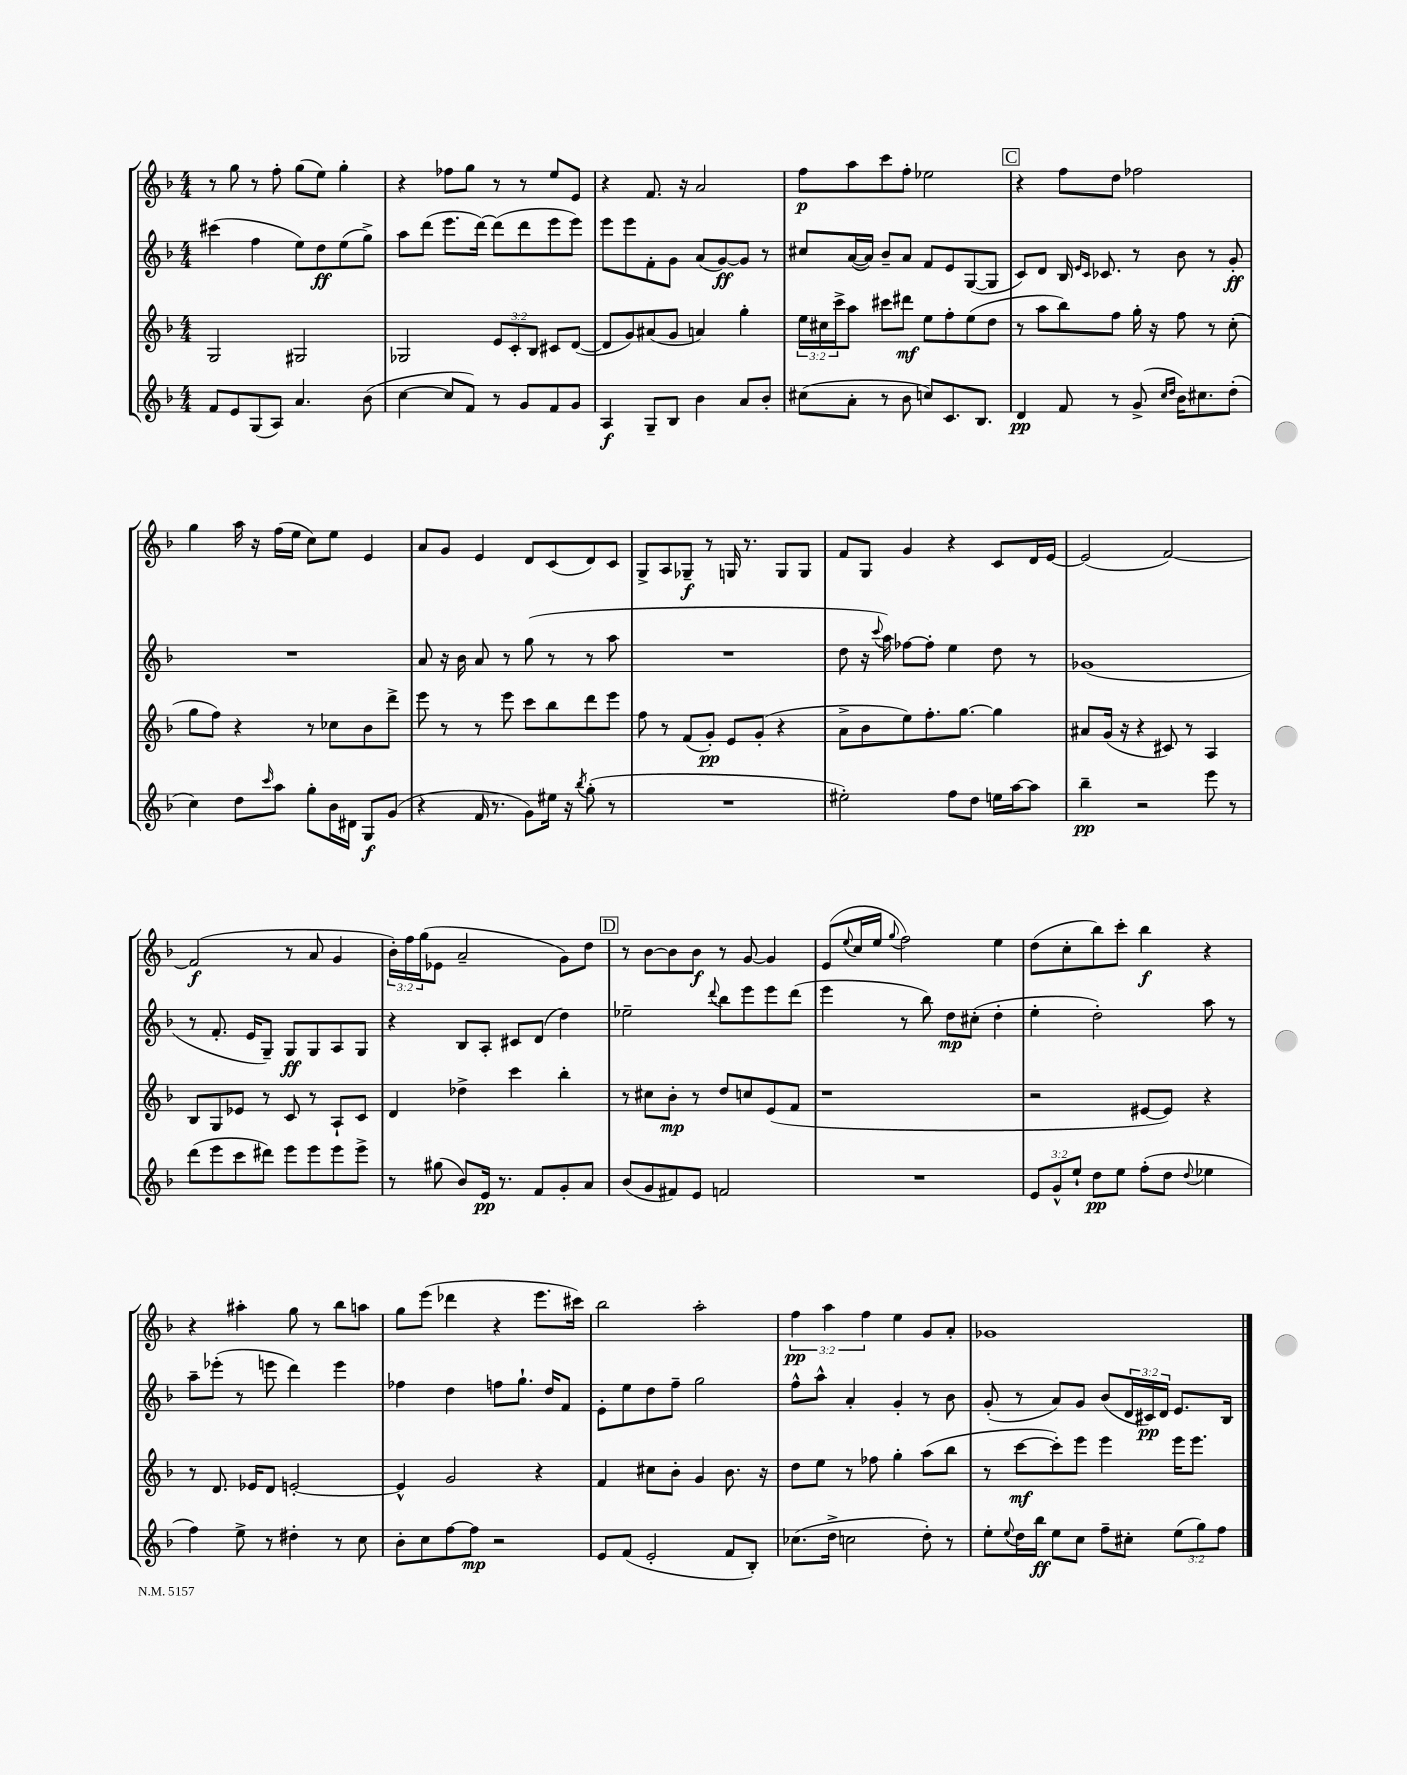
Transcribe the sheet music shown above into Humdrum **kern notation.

**kern	**dynam	**kern	**dynam	**kern	**dynam	**kern	**dynam
*part4	*part4	*part3	*part3	*part2	*part2	*part1	*part1
*staff4	*staff4	*staff3	*staff3	*staff2	*staff2	*staff1	*staff1
*clefG2	*	*clefG2	*	*clefG2	*	*clefG2	*
*k[b-]	*	*k[b-]	*	*k[b-]	*	*k[b-]	*
*M4/4	*	*M4/4	*	*M4/4	*	*M4/4	*
=138	=138	=138	=138	=138	=138	=138	=138
8f/L	.	2G/	.	(4ccc#X\	.	8r	.
8e/	.	.	.	.	.	8gg\	.
(8G/	.	.	.	4ff\	.	8r	.
8A/J)	.	.	.	.	.	8ff'\	.
4.a/	.	2G#X/	.	8ee\L)	.	(8gg\L	.
.	.	.	.	8dd\	ff	8ee\J)	.
.	.	.	.	(8ee\	.	4gg'\	.
(8b-\	.	.	.	8gg^\J)	.	.	.
=139	=139	=139	=139	=139	=139	=139	=139
[4cc\	.	2G-X/	.	8aa\L	.	4r	.
.	.	.	.	(8ddd\J	.	.	.
8cc/L]	.	.	.	8.eee\L	.	8ff-X\L	.
8f/J)	.	.	.	.	.	8gg\J	.
.	.	.	.	[16ddd\Jk)	.	.	.
8r	.	12e/L	.	(8ddd\L]	.	8r	.
.	.	12c'/	.	.	.	.	.
8g/L	.	.	.	8ddd\	.	8r	.
.	.	12B-/J	.	.	.	.	.
8f/	.	8c#X/L	.	8eee\	.	8ee/L	.
8g/J	.	([8d/J	.	8eee\J)	.	8e/J	.
=140	=140	=140	=140	=140	=140	=140	=140
4A/	f	8d/L]	.	8eee\L	.	4r	.
.	.	8g/)	.	8eee\	.	.	.
8G~/L	.	(8a#X/	.	8f'\	.	8.f/	.
8B-/J	.	8g/J	.	8g\J	.	.	.
.	.	.	.	.	.	16r	.
4b-\	.	4an/)	.	(8a/L	.	2a/	.
.	.	.	.	[8g/)	ff	.	.
8a/L	.	4gg'\	.	8g/J]	.	.	.
8b-'/J	.	.	.	8r	.	.	.
=141	=141	=141	=141	=141	=141	=141	=141
(8cc#X\L	.	24ee\LL	.	8cc#X/L	.	8ff\L	p
.	.	24cc#X\	.	.	.	.	.
.	.	24ccc^\J	.	.	.	.	.
8a'\J	.	8aa\J	.	([16a/L	.	8aa\	.
.	.	.	.	16a/JJ])	.	.	.
8r	.	8ccc#X\L	.	8b-~/L	.	8ccc\	.
8b-\	.	8ddd#X\J	mf	8a/J	.	8ff'\J	.
8ccn/L)	.	8ee\L	.	8f/L	.	2ee-X\	.
8.c/	.	8ff'\	.	8e/	.	.	.
.	.	(8ee\	.	([8G/	.	.	.
8.B-/J	.	.	.	.	.	.	.
.	.	8dd\J	.	8G/J]	.	.	.
!!LO:REH:place=s1:t=C
=142	=142	=142	=142	=142	=142	=142	=142
4d/	pp	8r	.	8c/L)	.	4r	.
.	.	8aa\L	.	8d/J	.	.	.
8f/	.	8bb-\)	.	16B-/	.	8ff\L	.
.	.	.	.	16qqe/LL	.	.	.
.	.	.	.	16qqc/JJ	.	.	.
.	.	.	.	8.c-X/	.	.	.
8r	.	8ff\J	.	.	.	8dd\J	.
(8g^/	.	16gg'\	.	8r	.	2ff-X\	.
.	.	16r	.	.	.	.	.
16qqcc/LL	.	.	.	.	.	.	.
16qqdd/JJ	.	.	.	.	.	.	.
16b-\KL)	.	8ff\	.	8b-\	.	.	.
8.cc#X\	.	.	.	.	.	.	.
.	.	8r	.	8r	.	.	.
(8dd'\J	.	(8cc'\	.	8g'/	ff	.	.
!!LO:LB:g=z
=143	=143	=143	=143	=143	=143	=143	=143
4cc\)	.	8gg\L	.	1r	.	4gg\	.
.	.	8ff\J)	.	.	.	.	.
8dd\L	.	4r	.	.	.	16aa\	.
.	.	.	.	.	.	16r	.
16qqccc/	.	.	.	.	.	.	.
8aa\J	.	.	.	.	.	(16ff\LL	.
.	.	.	.	.	.	16ee\JJ	.
8gg'\L	.	8r	.	.	.	8cc\L)	.
16b-\L	.	8cc-X\L	.	.	.	8ee\J	.
16d#X\JJ	.	.	.	.	.	.	.
8G/L	f	8b-\	.	.	.	4e/	.
(8g/J	.	8ddd^\J	.	.	.	.	.
=144	=144	=144	=144	=144	=144	=144	=144
4r	.	8eee\	.	8a/	.	8a/L	.
.	.	8r	.	16r	.	8g/J	.
.	.	.	.	16b-\	.	.	.
16f/	.	8r	.	8a/	.	4e/	.
8.r	.	.	.	.	.	.	.
.	.	8eee\	.	8r	.	.	.
8g\L)	.	8ccc\L	.	(8gg\	.	8d/L	.
16ee#X\Jk	.	8bb-\	.	8r	.	(8c/	.
16r	.	.	.	.	.	.	.
8qbb-/	.	.	.	.	.	.	.
(8gg'\	.	8ddd\	.	8r	.	8d/)	.
8r	.	8eee\J	.	8aa\	.	8c/J	.
=145	=145	=145	=145	=145	=145	=145	=145
1r	.	8ff\	.	1r	.	8G^/L	.
.	.	8r	.	.	.	8A/	.
.	.	(8f/L	.	.	.	8G-X~/J	f
.	.	8g'/J)	pp	.	.	8r	.
.	.	8e/L	.	.	.	16Gn/	.
.	.	.	.	.	.	8.r	.
.	.	(8g'/J	.	.	.	.	.
.	.	4r	.	.	.	8G/L	.
.	.	.	.	.	.	8G/J	.
=146	=146	=146	=146	=146	=146	=146	=146
2ee#X'\)	.	8a^\L	.	8dd\	.	8f/L	.
.	.	8b-\	.	16r	.	8G/J	.
.	.	.	.	8qqccc/	.	.	.
.	.	.	.	16aa\)	.	.	.
.	.	8ee\)	.	[8ff-X\L	.	4g/	.
.	.	8.ff'\	.	8ff-'\J]	.	.	.
8ff\L	.	.	.	4ee\	.	4r	.
.	.	[8.gg\J	.	.	.	.	.
8dd\J	.	.	.	.	.	.	.
16een\LL	.	4gg\]	.	8dd\	.	8c/L	.
[16aa\J	.	.	.	.	.	.	.
8aa\J]	.	.	.	8r	.	16d/L	.
.	.	.	.	.	.	[16e/JJ	.
=147	=147	=147	=147	=147	=147	=147	=147
4bb-~\	pp	8a#X/L	.	(1g-X	.	(2e/]	.
.	.	(16g/Jk	.	.	.	.	.
.	.	16r	.	.	.	.	.
2r	.	4r	.	.	.	.	.
.	.	8c#X/)	.	.	.	[2f/)	.
.	.	8r	.	.	.	.	.
8eee\	.	4A/	.	.	.	.	.
8r	.	.	.	.	.	.	.
!!LO:LB:g=z
=148	=148	=148	=148	=148	=148	=148	=148
(8ddd\L	.	8B-/L	.	8r	.	(2f/]	f
8eee\	.	8G/	.	8.f'/	.	.	.
8ccc\	.	8e-X/J	.	.	.	.	.
.	.	.	.	16e/KL	.	.	.
8ddd#X\J)	.	8r	.	8G~/J)	.	.	.
8eee\L	.	8c/	.	8G/L	ff	8r	.
8eee\	.	8r	.	8G/	.	8a/	.
8eee\	.	8A`/L	.	8A/	.	4g/	.
8eee^\J	.	8c/J	.	8G/J	.	.	.
=149	=149	=149	=149	=149	=149	=149	=149
8r	.	4d/	.	4r	.	24b-'\LL)	.
.	.	.	.	.	.	24ff\	.
.	.	.	.	.	.	(24gg\J	.
(8gg#X\	.	.	.	.	.	8e-X\J	.
8b-/L)	.	4dd-X^\	.	8B-/L	.	2a~/	.
16e/Jk	pp	.	.	8A'/J	.	.	.
8.r	.	.	.	.	.	.	.
.	.	4ccc\	.	8c#X/L	.	.	.
8f/L	.	.	.	(8d/J	.	.	.
8g'/	.	4bb-'\	.	4dd\)	.	8g\L)	.
8a/J	.	.	.	.	.	8dd\J	.
!!LO:REH:place=s1:t=D
=150	=150	=150	=150	=150	=150	=150	=150
(8b-/L	.	8r	.	2ee-X~\	.	8r	.
8g/	.	8cc#X\L	.	.	.	[8b-\L	.
8f#X/)	.	8b-'\J	mp	.	.	8b-\]	.
8e/J	.	8r	.	.	.	8b-\J	f
.	.	.	.	8qqddd/	.	.	.
2fn/	.	8dd/L	.	8bb-\L	.	8r	.
.	.	8ccn/	.	8eee\	.	[8g/	.
.	.	(8e/	.	8eee\	.	4g/]	.
.	.	8f/J	.	(8ddd\J	.	.	.
=151	=151	=151	=151	=151	=151	=151	=151
1r	.	1r	.	4eee\	.	(8e/L	.
.	.	.	.	.	.	8qqee/	.
.	.	.	.	.	.	16cc/L	.
.	.	.	.	.	.	16ee/JJ	.
.	.	.	.	.	.	8qqgg/	.
.	.	.	.	8r	.	2ff\)	.
.	.	.	.	8bb-\)	.	.	.
.	.	.	.	8dd\L	mp	.	.
.	.	.	.	(8cc#X'\J	.	.	.
.	.	.	.	4dd'\	.	4ee\	.
=152	=152	=152	=152	=152	=152	=152	=152
12e/L	.	2r	.	4ee'\	.	(8dd\L	.
12g^^/	.	.	.	.	.	.	.
.	.	.	.	.	.	8cc'\	.
12ee`/J	.	.	.	.	.	.	.
8dd\L	pp	.	.	2dd'\)	.	8bb-\)	.
8ee\J	.	.	.	.	.	8ccc'\J	.
(8ff'\L	.	[8e#X/L	.	.	.	4bb-\	f
8dd\J	.	8e#/J])	.	.	.	.	.
8qqdd/	.	.	.	.	.	.	.
4ee-X\	.	4r	.	8aa\	.	4r	.
.	.	.	.	8r	.	.	.
!!LO:LB:g=z
=153	=153	=153	=153	=153	=153	=153	=153
4ff\)	.	8r	.	8aa~\L	.	4r	.
.	.	8.d/	.	(8eee-X'\J	.	.	.
8ee^\	.	.	.	8r	.	4aa#X'\	.
.	.	16e-X/KL	.	.	.	.	.
8r	.	8d/J	.	8eeen\	.	.	.
4dd#X'\	.	[2en'/	.	4ddd\)	.	8gg\	.
.	.	.	.	.	.	8r	.
8r	.	.	.	4eee\	.	8bb-\L	.
8cc\	.	.	.	.	.	8aan\J	.
=154	=154	=154	=154	=154	=154	=154	=154
8b-'\L	.	4e^^/]	.	4ff-X\	.	8gg\L	.
8cc\	.	.	.	.	.	(8eee\J	.
[8ff\	.	2g/	.	4dd\	.	4ddd-X\	.
8ff\J]	mp	.	.	.	.	.	.
2r	.	.	.	8ffn\L	.	4r	.
.	.	.	.	8.gg`\J	.	.	.
.	.	4r	.	.	.	8.eee\L	.
.	.	.	.	16dd/KL	.	.	.
.	.	.	.	8f/J	.	.	.
.	.	.	.	.	.	16ccc#X\Jk)	.
=155	=155	=155	=155	=155	=155	=155	=155
8e/L	.	4f/	.	8e'\L	.	2bb-\	.
(8f/J	.	.	.	8ee\	.	.	.
2e'/	.	8cc#X\L	.	8dd\	.	.	.
.	.	8b-'\J	.	8ff~\J	.	.	.
.	.	4g/	.	2gg\	.	2aa'\	.
8f/L	.	8.b-\	.	.	.	.	.
8B-'/J)	.	.	.	.	.	.	.
.	.	16r	.	.	.	.	.
=156	=156	=156	=156	=156	=156	=156	=156
(8.cc-X\L	.	8dd\L	.	8ff^^\L	.	6ff\	pp
.	.	8ee\J	.	8aa^^\J	.	.	.
.	.	.	.	.	.	6aa\	.
16dd^\Jk	.	.	.	.	.	.	.
2ccn\	.	8r	.	4a'/	.	.	.
.	.	.	.	.	.	6ff\	.
.	.	8ff-X\	.	.	.	.	.
.	.	4gg'\	.	4g'/	.	4ee\	.
8dd'\)	.	(8aa\L	.	8r	.	8g/L	.
8r	.	8bb-\J	.	8b-\	.	8a'/J	.
=157	=157	=157	=157	=157	=157	=157	=157
8ee'\L	.	8r	.	(8g'/	.	1g-X	.
8qqee/	.	.	.	.	.	.	.
16dd\L	.	[8ccc\L	mf	8r	.	.	.
16bb-\JJ	ff	.	.	.	.	.	.
8ee\L	.	8ccc'\])	.	8a/L)	.	.	.
8cc\J	.	8eee\J	.	8g/J	.	.	.
8ff~\L	.	4eee\	.	(8b-/L	.	.	.
8cc#X'\J	.	.	.	24d/L	.	.	.
.	.	.	.	24c#X/)	pp	.	.
.	.	.	.	24d/JJ	.	.	.
(12ee\L	.	16eee\KL	.	8.e/L	.	.	.
.	.	8.eee\J	.	.	.	.	.
12gg\)	.	.	.	.	.	.	.
12ff\J	.	.	.	.	.	.	.
.	.	.	.	16B-/Jk	.	.	.
==	==	==	==	==	==	==	==
*-	*-	*-	*-	*-	*-	*-	*-
